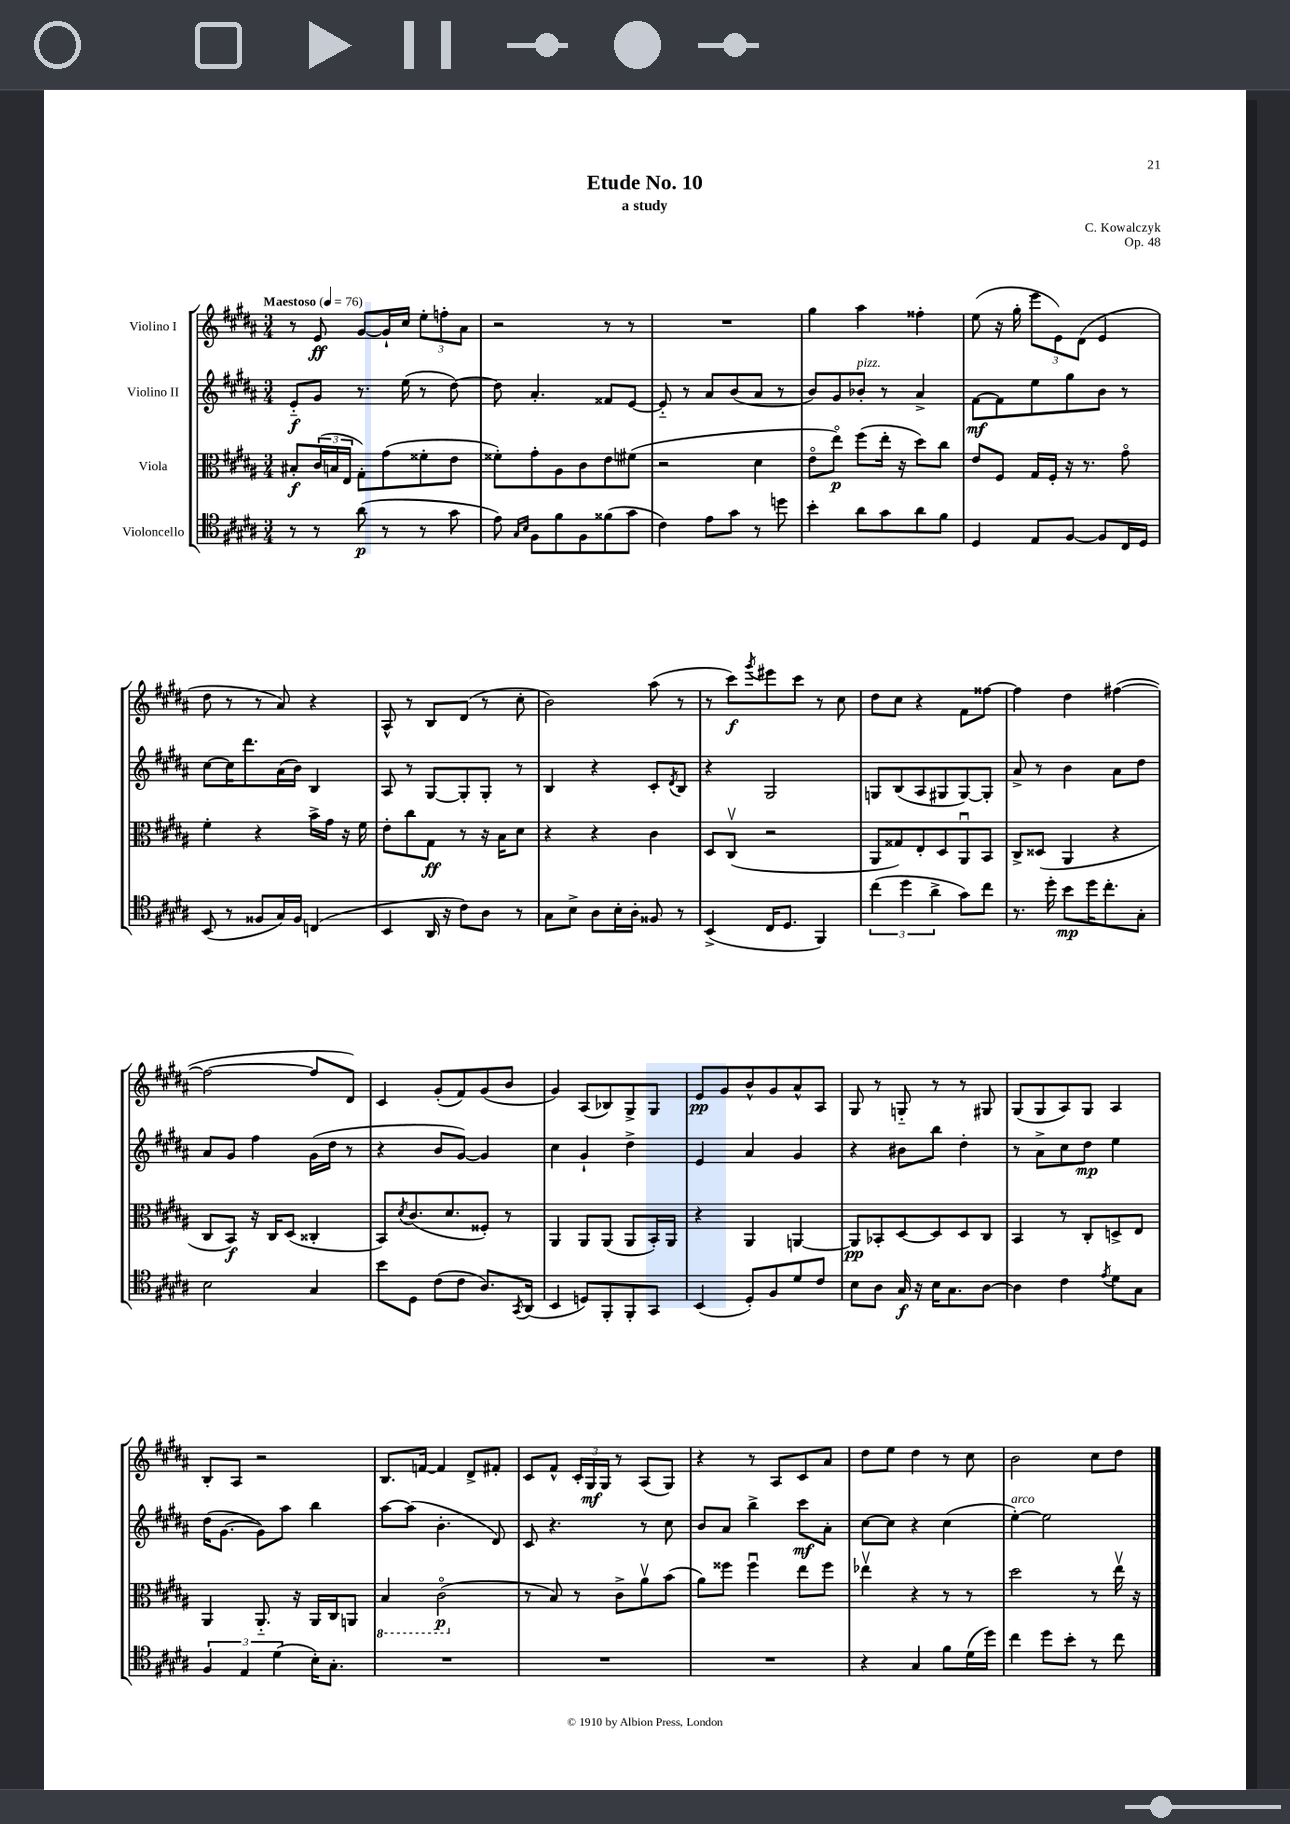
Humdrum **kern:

**kern	**kern	**kern	**kern
*staff4	*staff3	*staff2	*staff1
*clefC4	*clefC3	*clefG2	*clefG2
*k[f#c#g#d#a#]	*k[f#c#g#d#a#]	*k[f#c#g#d#a#]	*k[f#c#g#d#a#]
*M3/4	*M3/4	*M3/4	*M3/4
*MM76	*MM76	*MM76	*MM76
8r	8B#'/L	8e'~/L	8r
8r	(24c#/L	8g#/J	8e/
.	24B/	.	.
.	24E/JJ	.	.
(8a#\	8G#'\L)	8.r	[8g#/L
8r	(8g#\	.	16g#`/]L
.	.	(16ee\	16cc#/JJ
8r	8f##'\	8r	12ee'\L
.	.	.	12ff'\
8g#\	8e\J	[8dd#\)	.
.	.	.	12a#\J
=	=	=	=
8e\)	8f##'\L)	8dd#\]	2r
16qqG#/LL	.	.	.
16qqB/JJ	.	.	.
8F#\L	8g#'\	4.a#'/	.
8f#\	8A#\	.	.
8F#\	8c#\	.	.
(8f##\	8e\	8f##/L	8r
8g#\J	(8f#\J	[8e/J	8r
=	=	=	=
4c#\)	2r	8e'~/]	2.r
.	.	8r	.
8e\L	.	8a#/L	.
8g#\J	.	(8b/	.
8r	4d#\	8a#/J	.
8dd\	.	8r	.
=	=	=	=
4b'\	8eo\L	8b/L)	4gg#\
.	8eeo\J)	8g#/	.
8a#\L	(8ff#\L	8b-'/J	4aa#\
8g#\	16ee'\Jk	8r	.
.	16r	.	.
8a#\	8dd#\L)	4a#^/	4ff##'\
8f#\J	8cc#\J	.	.
=	=	=	=
4D#/	8e/L	[8f#\L	(8ee\
.	8F#/J	8f#\]	16r
.	.	.	16gg#'\
8E/L	16G#/LL	8ee\	12eee\L
.	16F#'/JJ	.	.
.	.	.	12e\)
[8F#/J	16r	8gg#\	.
.	.	.	(12d#\J
.	8.r	.	.
8F#/]L	.	8b\J	4e/
16C#/L	8g#o\	8r	.
16D#/JJ	.	.	.
=	=	=	=
(8BB/	4f#'\	[8cc#\L	8dd#\
8r	.	16cc#\]K	8r
.	.	8.ddd#\	.
8F##/L	4r	.	8r
16G#/L)	.	(16a#\L	8a#/)
16F##/JJ	.	16b\JJ)	.
(4C/	16b^\LL	4B/	4r
.	16g#\JJ	.	.
.	16r	.	.
.	16f#\	.	.
=	=	=	=
4BB/	8e'\L	8A#/	8A#^^/
.	8cc#\	8r	8r
16AA#/	8G#\J	[8G#/L	8B/L
16r	.	.	.
8c#\L)	8r	8G#'/]	(8d#/J
8A#\J	16r	8G#'/J	8r
.	16B\LK	.	.
8r	8d#\J	8r	8cc#'\
=	=	=	=
8G#\L	4r	4B/	2b\)
8B^\J	.	.	.
8A#\L	4r	4r	.
16B'\L	.	.	.
16A#'\JJ	.	.	.
8F##/	4c#\	8c#'/L	(8aa#\
.	.	8qd#/	.
8r	.	8B/J	8r
=	=	=	=
(4BB^/	8D#/L	4r	8r
.	(8C#v/J	.	8ccc#\L)
.	.	.	8qggg#/
16C#/LK	2r	2G#/	8eee#\
8.D#/J	.	.	.
.	.	.	8ccc#\J
4FF#/)	.	.	8r
.	.	.	8cc#\
=	=	=	=
(6cc#\	8AA#/L	8G/L	8dd#\L
.	8G##/)	(8B/	8cc#\J
6dd#\	.	.	.
.	8E'/	8A#/	4r
6a#^\	.	.	.
.	8D#/	8G#/	.
8g#\L)	8AA#u/	[8G#/)	8f#\L
8cc#\J	8BB/J	8G#'/]J	[8ff##\J
=	=	=	=
8.r	8C#^/L	8a#^/	4ff##\]
.	(8D##/J	8r	.
16dd#'\	.	.	.
8b\L	4AA#/	4b\	4dd#\
16dd#\K	.	.	.
8.cc#'\	.	.	.
.	4r	8a#\L	([4ff#\
8G#'\J	.	8dd#\J	.
=	=	=	=
2B\	8C#/L	8a#/L	2ff#\_
.	8BB/J)	8g#/J	.
.	16r	4ff#\	.
.	16C#/LK	.	.
.	(8D#/J	.	.
4G#/	4C##'/	(16g#\LL	8ff#/]L
.	.	16dd#\JJ	.
.	.	8r	8d#/J)
=	=	=	=
8b\L	8BB/L)	4r	4c#/
.	8qd#/	.	.
8D#\J	(8.c#/	.	.
(8c#\L	.	8b/L	(8g#'/L
.	8.d#/	.	.
8c#\J	.	[8g#/J)	8f#/)
8.A#/L)	8F##'/J)	4g#/]	(8g#/
.	8r	.	8b/J
8qGG#/	.	.	.
(16AA#/Jk	.	.	.
=	=	=	=
4BB/	4AA#/	4cc#\	4g#/)
8D/L)	8AA#/L	4g#`/	(8A#/L
8FF#'/	(8AA#/J	.	8B-/)
8FF#'/	8AA#/L	4dd#^\	8G#^/
8GG#/J	16BB'/L)	.	8G#/J
.	16AA#/JJ	.	.
=	=	=	=
(4BB/	4r	4e/	8e/L
.	.	.	8g#/
8D#'/L)	4AA#/	4a#/	8b^^/
8F#/	.	.	8g#/
8d#/	[4AA/	4g#/	8a#^^/
8c#/J	.	.	8A#/J
=	=	=	=
8B\L	8AA/]L	4r	8G#/
8A#\J	8BB-'/	.	8r
16G#/	[8D#/	8b#\L	8G'~/
16r	.	.	.
16B\LK	8D#/]	8bb\J	8r
8.G#\	.	.	.
.	8D#/	4dd#'\	8r
[8A#\J	8C#/J	.	8G#/
=	=	=	=
4A#\]	4BB/	8r	(8G#/L
.	.	8a#^\L	8G#/
4c#\	8r	8cc#\	8A#/)
.	8C#'/L	8dd#\J	8G#/J
8qe/	.	.	.
8d#\L	8D^/	4ee\	4A#/
8G#\J	8E/J	.	.
=	=	=	=
6F#/	4AA#/	(16dd#\LK	8B'/L
.	.	[8.g#\J	.
.	.	.	8A#/J
6E/	.	.	.
.	8.AA#'~/	8g#\]L)	2r
(6d#\	.	.	.
.	.	8aa#\J	.
.	16r	.	.
16B'\LK)	16AA#/LL	4bb\	.
8.G#'\J	16C#/J	.	.
.	8AA/J	.	.
=	=	=	=
2.r	4BB/	[8aa#\L	8.B/L
.	.	(8aa#\]J	.
.	.	.	[16f/Jk
.	(2C#o\	4.b'\	4f/]
.	.	.	8d#^/L
.	.	8d#/)	8f#'/J
=	=	=	=
2.r	8r	8c#/	8c#/L
.	8B/)	4.r	8f#^^/J
.	8r	.	24c#'/LL
.	.	.	24G#/
.	.	.	24G#/JJ
.	8c#^\L	.	8r
.	8a#v\	8r	(8A#/L
.	(8b\J	8cc#\	8G#/J)
=	=	=	=
2.r	8a#\L)	8b/L	4r
.	8ff##\J	8a#/J	.
.	4ff##u\	4bb^\	8r
.	.	.	8A#/L
.	8ee\L	8ccc#\L	8c#/
.	8ff##\J	8a#'\J	8a#/J
=	=	=	=
4r	4ee-v\	[8cc#\L	8dd#\L
.	.	8cc#\]J	8ee\J
4G#/	4r	4r	4dd#\
8f#\L	8r	(4cc#\	8r
(16d#\L	8r	.	8cc#\
16dd#\JJ)	.	.	.
=	=	=	=
4cc#\	2dd#\	[4ee'\)	2b\
8dd#\L	.	2ee\]	.
8b'\J	.	.	.
8r	8r	.	8cc#\L
8cc#\	16eev\	.	8dd#\J
.	16r	.	.
==	==	==	==
*-	*-	*-	*-
